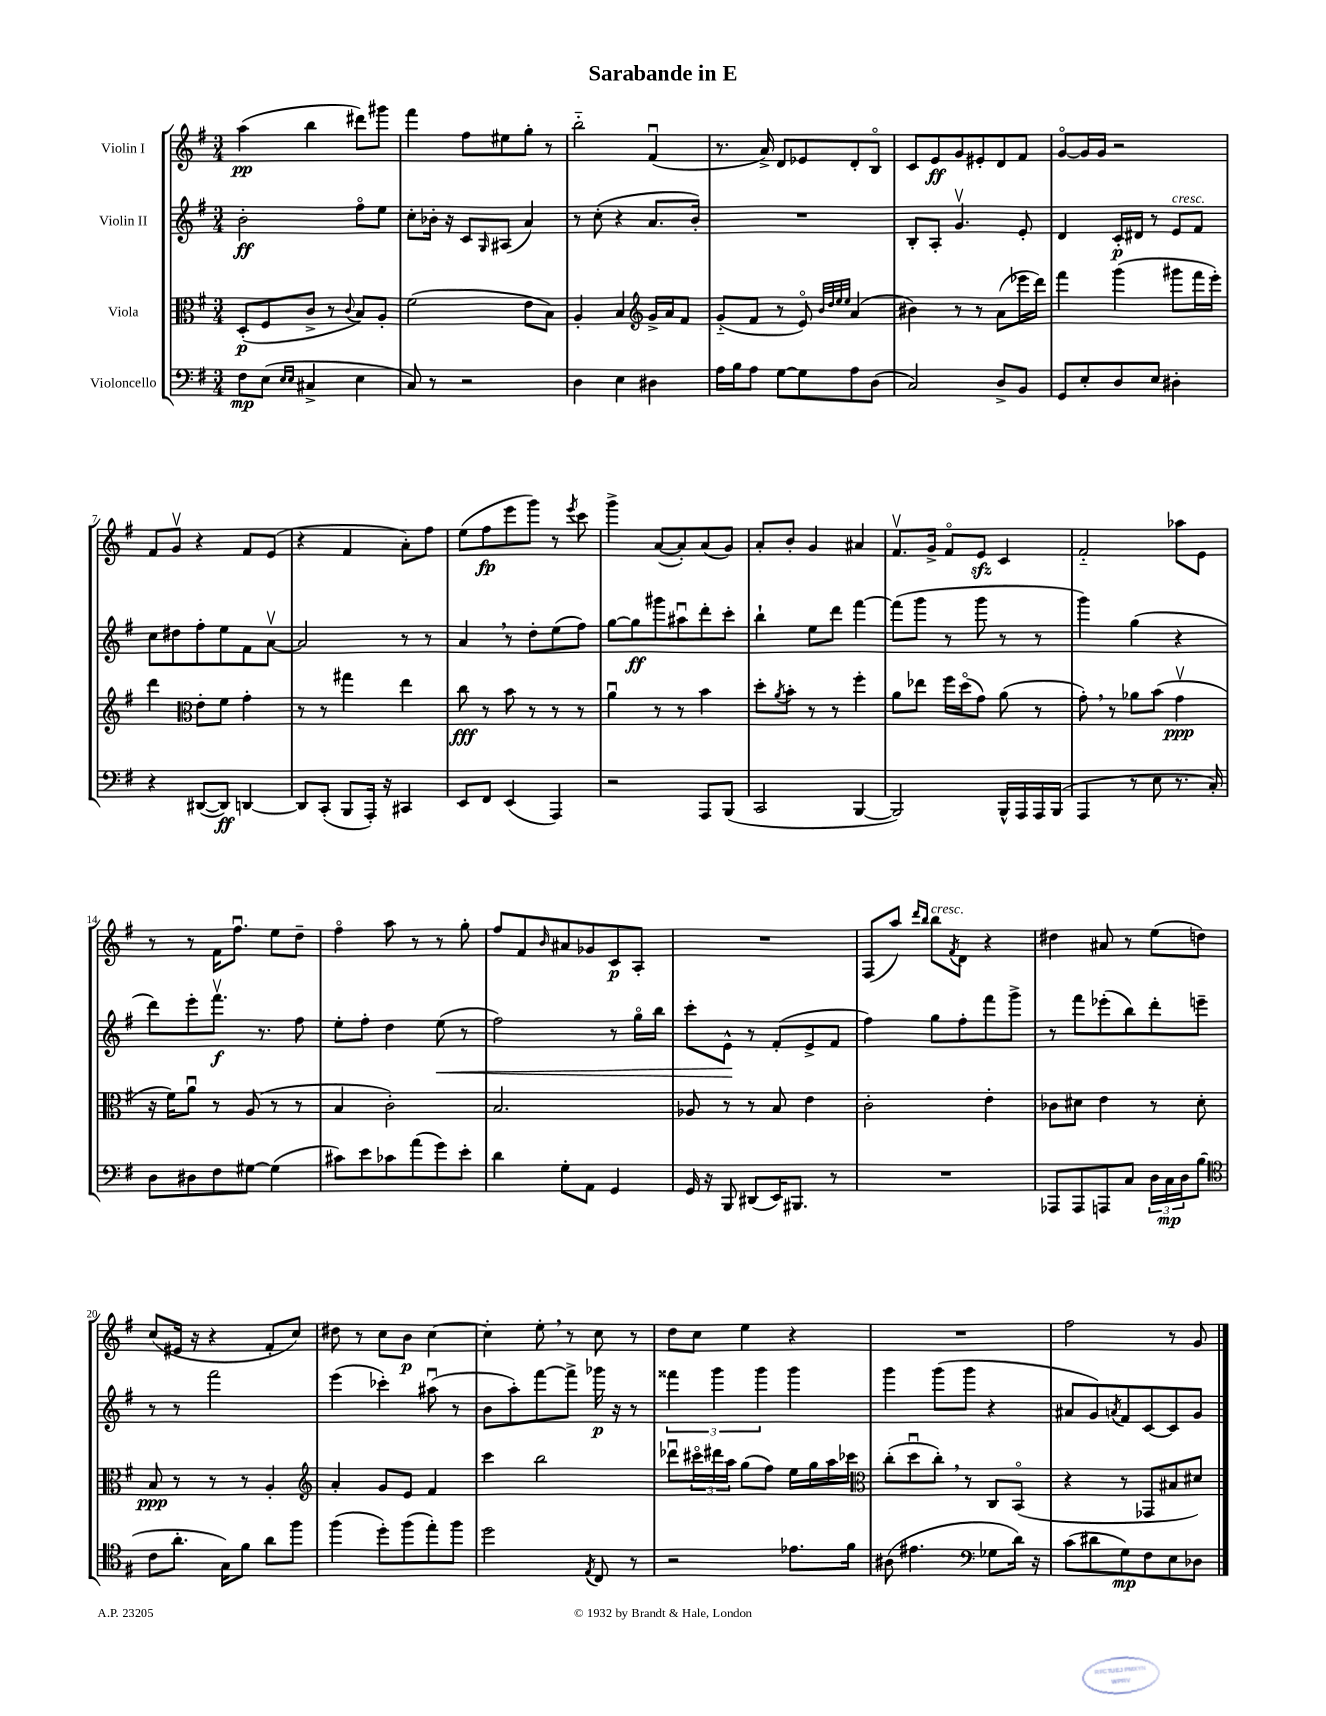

**kern	**kern	**kern	**kern
*staff4	*staff3	*staff2	*staff1
*clefF4	*clefC3	*clefG2	*clefG2
*k[f#]	*k[f#]	*k[f#]	*k[f#]
*M3/4	*M3/4	*M3/4	*M3/4
8F#\L	(8D'/L	2b'\	(4aa\
(8E\J	8F#/	.	.
16qqE/LL	.	.	.
16qqE/JJ	.	.	.
4C#^/	8c^/J	.	4bb\
.	8r	.	.
.	8qqc/	.	.
4E\	8B/L)	8ff#o\L	8ddd#\L)
.	8A'/J	8ee\J	8ggg#\J
=	=	=	=
8C/)	(2f#\	8cc'\L	4fff#\
8r	.	16b-'\Jk	.
.	.	16r	.
2r	.	8c/L	8ff#\L
.	.	16qqG/	.
.	.	(8A#/J	8ee#\
.	8e\L	4a/)	8gg'\J
.	8B\J)	.	8r
=	=	=	=
4D\	4A'/	8r	2bb'~\
.	.	(8cc'\	.
4E\	4B/	4r	.
*	*clefG2	*	*
4D#\	16g^/LL	8.a/L	(4f#u/
.	16a/J	.	.
.	8f#/J	.	.
.	.	16b'/Jk)	.
=	=	=	=
16A\LL	(8g'~/L	2.r	8.r
16B\J	.	.	.
8A\J	8f#/J	.	.
.	.	.	16a^/)
[8G\L	8r	.	8d/L
8G\]	8eo/)	.	8e-/
.	32qqb/LLL	.	.
.	32qqdd/	.	.
.	32qqee/	.	.
.	32qqee/JJJ	.	.
8A\	(4a/	.	8d'/
(8D\J	.	.	8Bo/J
=	=	=	=
2C/)	4b#\)	8B'/L	8c/L
.	.	8A'/J	8e/
.	8r	4.gv/	8g/
.	8r	.	8e#'/
8D^/L	(8a\L	.	8d/
8BB/J	16eee-\L	8e'/	8f#/J
.	16ddd\JJ)	.	.
=	=	=	=
8GG/L	4fff#\	4d/	[8go/L
8E'/	.	.	16g/]L
.	.	.	16g/JJ
8D/	(4ggg\	16c'/LL	2r
.	.	16d#/JJ	.
8E/J	.	8r	.
4D#'\	8ggg#\L	8e/L	.
.	16fff#\L	8f#/J	.
.	16eee'\JJ)	.	.
=	=	=	=
4r	4ddd\	8cc\L	8f#/L
.	.	8dd#\	8gv/J
*	*clefC3	*	*
([8DD#/L	8e'\L	8ff#'\	4r
8DD#/]J)	8f#\J	8ee\	.
[4DD/	4g'\	8f#\	8f#/L
.	.	[8av\J	(8e/J
=	=	=	=
8DD/]L	8r	2a/]	4r
(8CC'/J	8r	.	.
8BBB/L	4gg#\	.	4f#/
16AAA'/Jk)	.	.	.
16r	.	.	.
4CC#/	4ee\	8r	8a'\L)
.	.	8r	8ff#\J
=	=	=	=
8EE/L	8cc\	4a/	(8ee\L
8FF#/J	8r	.	8ff#\
(4EE/	8b\	8r	8eee\
.	8r	8dd'\L	8ggg\J)
4AAA/)	8r	(8ee\	8r
.	.	.	8qeee/
.	8r	8ff#\J)	8ccc\
=	=	=	=
2r	4au\	[8gg\L	4ggg^\
.	.	8gg\]	.
.	8r	8ggg#\	([8a/L
.	8r	8aa#u\	8a'/])
8AAA/L	4b\	8ddd'\	(8a/
(8BBB/J	.	8ccc'\J	8g/J)
=	=	=	=
2CC/	8dd'\L	4bb`\	8a'/L
.	8qa/	.	.
.	8b'\J	.	8b'/J
.	8r	8ee\L	4g/
.	8r	8ddd\J	.
[4BBB/	4ff#'\	[4fff#\	4a#/
=	=	=	=
2BBB/])	8a\L	(8fff#\]L	8.f#v/L
.	8ee-\J	8ggg\J	.
.	.	.	16g^/Jk
.	16ff#\LL	8r	8f#o/L
.	(16ddo\J	.	.
.	8g\J)	8ggg\	8e/J
16BBB^^/LL	(8a\	8r	4c/
16AAA/	.	.	.
16AAA/	8r	8r	.
(16BBB/JJ	.	.	.
=	=	=	=
4AAA/	8g'\)	4ggg\)	2f#'~/
.	8r	.	.
8r	8a-\L	(4gg\	.
8E\	(8b\J	.	.
8.r	4gv\	4r	8aa-\L
.	.	.	8e\J
16C'/)	.	.	.
=	=	=	=
8D\L	16r	8ddd\L)	8r
.	16f#\LK)	.	.
8D#\	8au\J	8eee'\	8r
8F#\	8r	8.fff#v\J	16f#\LK
.	.	.	8.ff#u\J
[8G#\J	(8A/	.	.
.	.	8.r	.
(4G#\]	8r	.	8ee\L
.	8r	8ff#\	8dd~\J
=	=	=	=
8c#\L)	4B/	8ee'\L	4ff#o\
8e\	.	8ff#'\J	.
8c-\	2c'\)	4dd\	8aa\
(8a\	.	.	8r
8g\)	.	(8ee\	8r
8e'\J	.	8r	8gg'\
=	=	=	=
4d\	2.B/	2ff#\)	8ff#/L
.	.	.	8f#/
.	.	.	16qqb/
8G'\L	.	.	8a#/
8AA\J	.	.	8g-/
4GG/	.	8r	8c/
.	.	16ggo\LL	8A'/J
.	.	16bb\JJ	.
=	=	=	=
16GG/	8A-/	8ccc'\L	2.r
16r	.	.	.
8BBB/	8r	8e^^\J	.
(8DD#/L	8r	8r	.
16EE/K)	8B/	(8f#'/L	.
8.BBB#/J	.	.	.
.	4e\	8e^/	.
8r	.	8f#/J	.
=	=	=	=
2.r	2c'\	4ff#\)	(8F#/L
.	.	.	8aa/J)
.	.	.	16qqddd/LL
.	.	.	16qqbb/JJ
.	.	8gg\L	8bb\L
.	.	.	8qf#/
.	.	8ff#'\	8d\J
.	4e'\	8fff#\	4r
.	.	8ggg^\J	.
=	=	=	=
8AAA-/L	8c-\L	8r	4dd#\
8AAA-/	8d#\J	8fff#\L	.
8AAA/	4e\	(8eee-'\	8a#/
8C/J	.	8bb\)	8r
24D\LL	8r	8ddd'\	(8ee\L
24C\	.	.	.
24D\J	.	.	.
(8B\J	8d#'\	8eee~\J	8dd\J)
=	=	=	=
*clefC4	*	*	*
8c\L	8B/	8r	(8cc/L
8.a'\J	8r	8r	16e#/Jk
.	.	.	16r
.	8r	2fff#\	4r
16G\LK)	.	.	.
8f#\J	8r	.	.
8a\L	4A'/	.	8f#'/L
8ff#\J	.	.	8cc/J)
=	=	=	=
*	*clefG2	*	*
(4ff#\	4a'/	(4eee\	8dd#\
.	.	.	8r
8dd'\L)	8g/L	4ccc-'\)	8cc\L
(8ff#\	8e/J	.	8b\J
8ee'\)	4f#/	(8aa#u\	[4cc\
8ff#\J	.	8r	.
=	=	=	=
2dd\	4ccc\	8b\L	4cc'\]
.	.	8aa'\)	.
.	2bb\	[8fff#\	8ee'\
.	.	8fff#^\]J	8r
8qE/	.	.	.
8C/	.	16ggg-\	8cc\
.	.	16r	.
8r	.	8r	8r
=	=	=	=
2r	8ddd-u\L	6fff##\	8dd\L
.	24ccc#o\L	.	8cc\J
.	24ddd#\	6ggg\	.
.	24aa\JJ	.	.
.	(8gg\L	.	4ee\
.	.	6ggg\	.
.	8ff#\J)	.	.
8.e-\L	16ee\LL	4ggg\	4r
.	16gg\	.	.
.	16aa\	.	.
16f#\Jk	16ccc-\JJ	.	.
=	=	=	=
*	*clefC3	*	*
(8A#\	(8cc'\L	4ggg\	2.r
4.e#\	8ddu\	.	.
.	8cc'\J)	(8ggg\L	.
.	8r	8ggg\J	.
*clefF4	*	*	*
8G-\L	8C/L	4r	.
16d\Jk)	(8BBo/J	.	.
16r	.	.	.
=	=	=	=
(8c\L	4r	8a#/L	2ff#\
8d#\	.	8g/)	.
.	.	8qa/	.
8G\)	8r	8f#/	.
8F#\	8GG-/L	[8c/	.
8E\	8B#/	8c/]	8r
8D-\J	8d#/J)	8g/J	8g/
==	==	==	==
*-	*-	*-	*-
